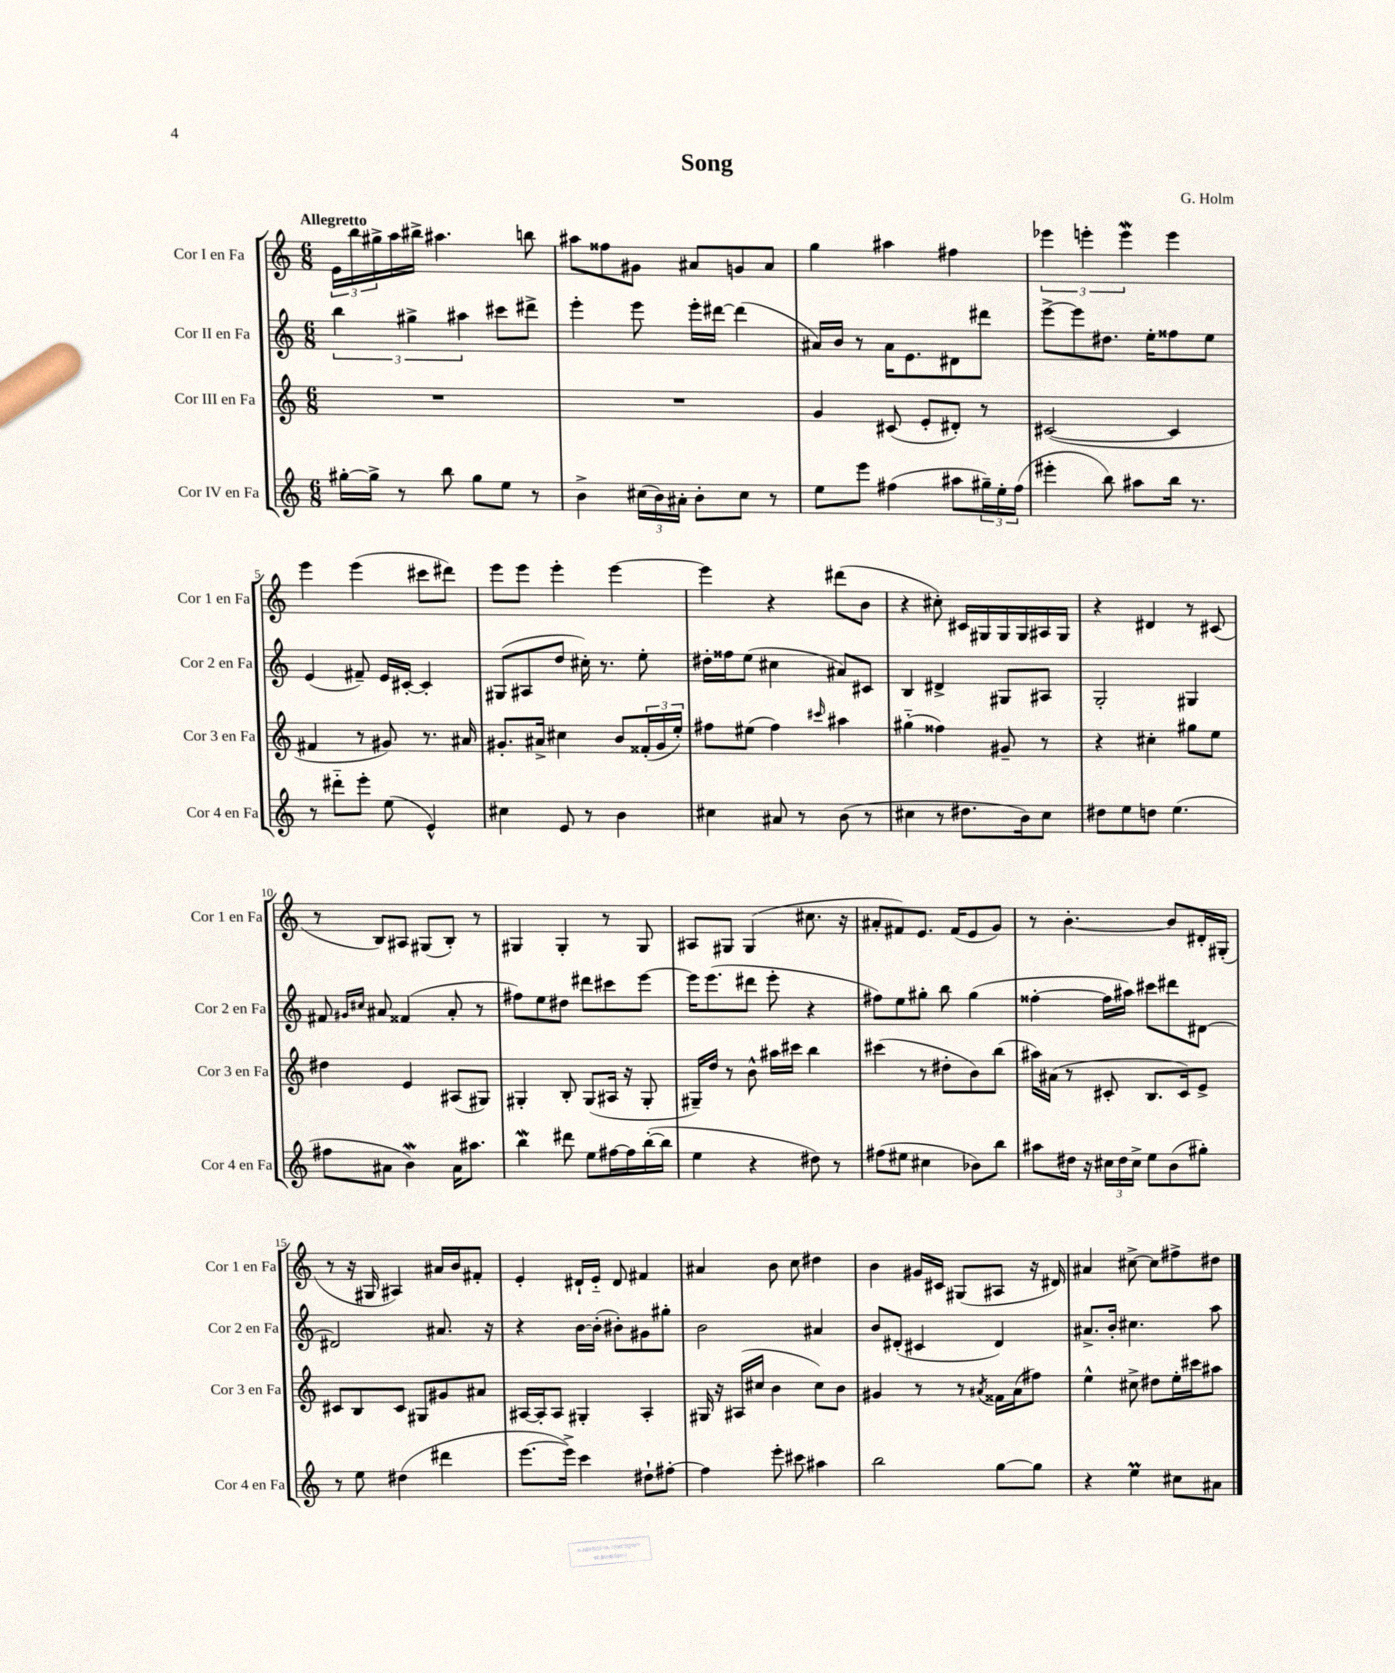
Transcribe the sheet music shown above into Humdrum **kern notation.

**kern	**kern	**kern	**kern
*staff4	*staff3	*staff2	*staff1
*clefG2	*clefG2	*clefG2	*clefG2
*k[]	*k[]	*k[]	*k[]
*M6/8	*M6/8	*M6/8	*M6/8
[16gg#'\LL	2.r	6bb\	24e\LL
.	.	.	24bb\
16gg#^\]JJ	.	.	.
.	.	.	24gg#^\
8r	.	.	16aa\
.	.	6gg#^\	.
.	.	.	16bb#^\JJ
8bb\	.	.	4.aa#\
.	.	6aa#\	.
8gg#\L	.	.	.
8ee\J	.	8ccc#\L	.
8r	.	8ddd#^\J	8bb\
=	=	=	=
4b^\	2.r	4eee'\	8aa#\L
.	.	.	8ff##\
(24cc#\LL	.	8eee\	8g#\J
24b\)	.	.	.
24a#'\JJ	.	.	.
8b'\L	.	16eee'\LL	8a#/L
.	.	[16ddd#\JJ	.
8cc#\J	.	(4ddd#\]	8g/
8r	.	.	8a#/J
=	=	=	=
8ee\L	4g/	16a#/LL)	4gg\
.	.	16b/JJ	.
8eee\J	.	8r	.
(4ff#\	(8c#/	16a#\LK	4aa#\
.	.	8.e\	.
.	8e'/L	.	.
8aa#\L	8d#'/J)	8d#\	4ff#\
24gg#~\L)	8r	8ddd#\J	.
24ee'\	.	.	.
(24ff#\JJ	.	.	.
=	=	=	=
4eee#'\	([2c#/	[8eee^\L	6eee-\
.	.	8eee\]	.
.	.	.	6eee'\
8bb\)	.	8.dd#\J	.
.	.	.	6eee\
8aa#\L	.	.	.
.	.	16ee'\LK	.
16bb\Jk	4c#/]	8ff##\	4eee\
8.r	.	.	.
.	.	8ee\J	.
=	=	=	=
8r	4f#/	(4e/	4eee\
8ddd#'~\L	.	.	.
8eee'\J	8r	8f#~/)	(4eee\
(8ee\	8g#/)	16e/LL	.
.	.	[16c#'/JJ	.
4e^^/)	8.r	4c#'/]	8ccc#\L
.	.	.	8ddd#\J)
.	16a#/	.	.
=	=	=	=
4cc#\	8.g#'/L	(8G#/L	8eee\L
.	.	8A#/	8eee\J
.	16a#^/Jk	.	.
8e/	4cc#\	8dd/J	4eee'\
8r	.	16cc#'\)	.
.	.	8.r	.
4b\	8b/L	.	[4eee\
.	(24f##'/L	8ee'\	.
.	24g#/	.	.
.	24ee'/JJ)	.	.
=	=	=	=
4cc#\	8ff#\L	16dd#'\LL	4eee\]
.	.	16ff##\J	.
.	(8ee#\J	(8ee\J	.
8a#/	4ff#\)	4cc#\	4r
8r	.	.	.
.	16qqccc#/	.	.
(8b\	4aa#\	8a#/L)	(8ddd#\L
8r	.	8c#/J	8b\J
=	=	=	=
4cc#\	(4gg#'~\	4B/	4r
8r	4ff##\)	4d#^/	8cc#'\)
8.dd#\L	.	.	16c#/LL
.	.	.	16G#/
.	8g#~/	8G#/L	16G#/
16b\k)	.	.	16G#/
8cc#\J	8r	8A#/J	16A#/
.	.	.	16G#/JJ
=	=	=	=
8dd#\L	4r	2G'/	4r
8ee\	.	.	.
8dd\J	4cc#'\	.	4d#/
(4.ee\	.	.	.
.	8gg#\L	4G#/	8r
.	8ee\J	.	(8c#/
=	=	=	=
8ff#\L	4dd#\	8f#/	8r
.	.	16qqg#/LL	.
.	.	16qqcc#/JJ	.
8a#\J	.	8a#/	8B/L)
4b\)	4e/	(4f##/	8A#/J
.	.	.	(8G#/L
16a#\LK	(8A#/L	8a#'/	8B'/J)
8.aa#\J	.	.	.
.	8G#/J)	8r	8r
=	=	=	=
4bb\	4G#'/	8ff#\L)	4G#/
.	.	8ee\	.
8ddd#\	8B'/	8dd#\J	4G#'/
8ee\L	(8G#/L	8ddd#\L	.
[16ff#\L	16A#/Jk	8ccc#\	8r
16ff#\]	16r	.	.
([16bb'\	8G#'/	[8eee\J	8G#/
16bb\]JJ	.	.	.
=	=	=	=
4ee\	16G#~/LL)	16eee\]LK	8A#/L
.	16dd/JJ	(8.eee\	.
.	8r	.	8G#/J
4r	8b^^\	8ddd#\J	(4G#/
.	16aa#\LL	8eee'\	.
.	16ccc#\JJ	.	.
8dd#\)	4bb\	4r	8.cc#\
8r	.	.	.
.	.	.	16r
=	=	=	=
(8ff#\L	(4ccc#\	8ff#\L)	8a#'/L
8ee#\J	.	8ee\	8f#/)
4cc#\	8r	8gg#'\J	8.e/J
.	8dd#'\L	8bb\	.
.	.	.	(16f#/LK
8b-\L)	8b\)	(4gg#\	8e/
8bb\J	(8bb\J	.	8g/J)
=	=	=	=
8aa#\L	16aa#\LL)	[4ff##'\	8r
.	(16a#\JJ	.	.
16dd#\Jk	8r	.	[4.b'\
16r	.	.	.
24cc#\LL	8c#'/	16ff##\]LL	.
24dd#\	.	.	.
.	.	16aa#\JJ)	.
24cc#^\JJ	.	.	.
8ee\L	8.B/L	8ccc#\L	.
(8b\	.	8ddd#\	8b/]L
.	16c#/k)	.	.
8gg#'\J)	8e^/J	[8d#\J	16d#'/L
.	.	.	(16G#'/JJ
=	=	=	=
8r	8c#/L	2d#/]	8r
8ee\	8B/	.	16r
.	.	.	16G#/
(4dd#\	8c#/J	.	4A#/)
.	8G#/L	.	.
4ddd#\	8g#/	8.a#/	16a#/LL
.	.	.	16b/J
.	8a#/J	.	8f#'/J
.	.	16r	.
=	=	=	=
[8.eee\L	[16A#/LL	4r	4e'/
.	16A#'/]J	.	.
.	8A#/J	.	.
16eee^\]Jk)	.	.	.
4ccc\	4G#'/	[16b\LL	16d#`/LL
.	.	(16b'\]JJ	16e'~/JJ
.	.	8b#'\L)	8d#/
8dd#`\L	4A#'/	8g#\	4f#/
[8ff#'\J	.	8gg#'\J	.
=	=	=	=
4ff#\]	16G#/	2b\	4a#/
.	16r	.	.
.	(16A#/LL	.	.
.	16cc#/JJ	.	.
8eee'\	4b\	.	8b\
8ccc#\	.	.	8cc\
4aa#\	8cc#\L)	4a#/	4dd#\
.	8b\J	.	.
=	=	=	=
2bb\	4g#/	8b/L	4b\
.	.	(8d#'/J	.
.	8r	4c#/	16g#/LL
.	.	.	16c#/JJ
.	8r	.	(8G#/L
.	8qa#/	.	.
[8gg\L	16f##\LL	4d#/)	8A#/J
.	(16a#\J	.	.
8gg\]J	8ff#\J)	.	16r
.	.	.	16d#/)
=	=	=	=
4r	4ee^^\	8.a#^/L	4a#/
.	.	16b'/Jk	.
4ee\	8cc#^\	4.cc#\	[8cc#^\
.	8dd#\L	.	8cc#\]L
8cc#\L	16ee'\L	.	8ff#^\
.	16ccc#\J	.	.
8a#\J	8aa#\J	8aa\	8dd#\J
==	==	==	==
*-	*-	*-	*-
